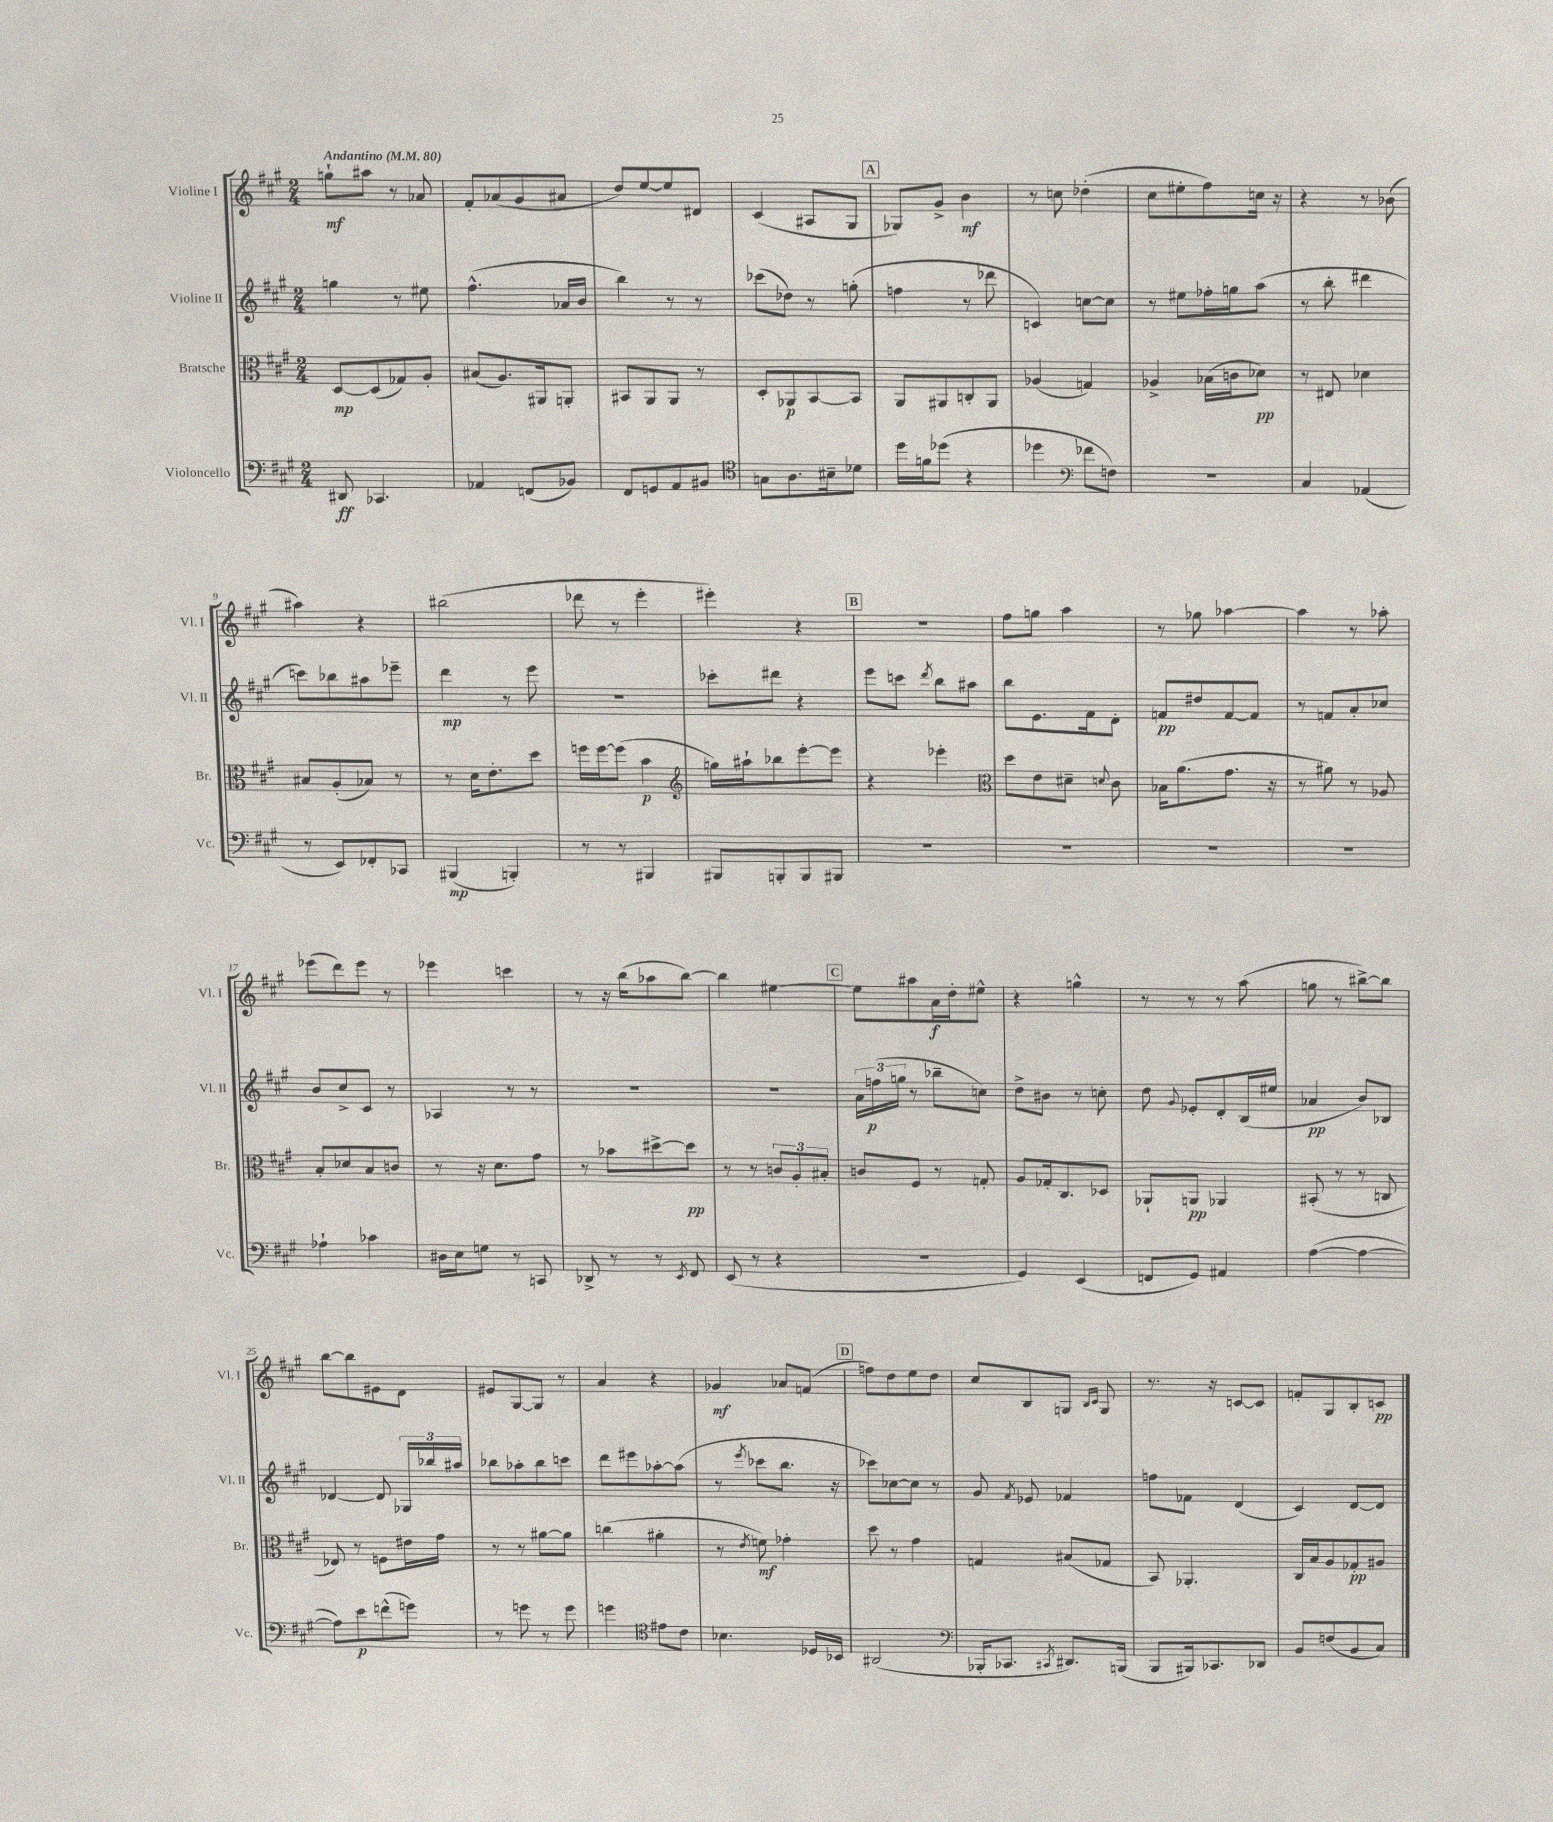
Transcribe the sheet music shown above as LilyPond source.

<<
\new StaffGroup <<
\new Staff = "s0" \with { instrumentName = "Violine I" shortInstrumentName = "Vl. I" } {
    \clef treble \key a \major \numericTimeSignature \time 2/4 \tempo "Andantino" 4 = 80
    \autoBeamOff g''8[-!\mf ais''8] r8 aes'8 |
    fis'8[-. aes'8( gis'8 ais'8] |
    d''8[) e''8~ e''8 dis'8] |
    cis'4( ais8[ gis8] |
    \mark \markup { \box "A" } ges8[) gis'8]-> b'4\mf |
    r8 c''8 des''4-.( |
    cis''8[ eis''8-. fis''8) c''16] r16 |
    r4 r8 bes'8( |
    ais''4) r4 |
    bis''2( |
    des'''8 r8 e'''4-. |
    eis'''4-.) r4 |
    \mark \markup { \box "B" } R2 |
    fis''8[ g''8] a''4 |
    r8 ges''8 aes''4~ |
    aes''4 r8 aes''8-. |
    ees'''8[( d'''8) ees'''8] r8 |
    ees'''4 c'''4 |
    r8 r16 b''16[( aes''8 b''8]~) |
    b''4 eis''4~ |
    \mark \markup { \box "C" } eis''8[ ais''8 a'16\f d''16-. eis''8]-^ |
    r4 g''4-^ |
    r8 r8 r8 a''8( |
    g''8 r8 bis''8[~->) bis''8] |
    b''8[~ b''8 eis'8 d'8] |
    eis'8[ gis8~ gis8] r8 |
    a'4 r4 |
    ges'4\mf aes'8[ f'8]( |
    \mark \markup { \box "D" } f''8[) d''8 e''8 d''8] |
    cis''8[ b8 g8] \grace { b16[ cis'16] } g8 |
    r8. r16 c'8[~ c'8] |
    f'8[-. gis8 b8-. c'8]\pp \bar "|." |
}
\new Staff = "s1" \with { instrumentName = "Violine II" shortInstrumentName = "Vl. II" } {
    \clef treble \key a \major \numericTimeSignature \time 2/4
    \autoBeamOff g''4 r8 eis''8 |
    fis''4.-^( aes'16[ b'16] |
    b''4) r8 r8 |
    ces'''8[( des''8]) r8 g''8-.( |
    \mark \markup { \box "A" } f''4 r8 des'''8 |
    c'4) c''8[~ c''8] |
    r8 eis''8[ fes''16-. g''16 a''8]( |
    r8 b''8-. dis'''4 |
    c'''8[) bes''8 ais''8 ees'''8]-- |
    d'''4\mp r8 e'''8 |
    R2 |
    ces'''8[-. dis'''8] r4 |
    \mark \markup { \box "B" } e'''8[ c'''8] \acciaccatura { d'''8 } b''8[ ais''8] |
    b''8[ e'8. fis'16 d'8]-. |
    f'8[\pp dis''8 f'8~ f'8] |
    r8 f'8[ a'8-. ces''8] |
    b'8[ cis''8-> cis'8] r8 |
    aes4 r8 r8 |
    r2 |
    r2 |
    \mark \markup { \box "C" } \tuplet 3/2 { a'16[ f''16\p( g''16] } r8 bes''8[-- c''8]) |
    d''8[-> bis'8] r8 c''8-. |
    d''8 \appoggiatura { gis'8 } ees'8[-. d'8-. b16( eis''16] |
    aes'4\pp b'8[) bes8] |
    des'4~ des'8 \tuplet 3/2 { ges16[ bes''16 ais''16] } |
    bes''8[ aes''8-. bes''8 c'''8] |
    d'''8[ eis'''8 aes''8~-. aes''8]( |
    r8 \acciaccatura { e'''8 } ces'''8[ b''8.] r16 |
    \mark \markup { \box "D" } ces'''8[) ces''8~ ces''8] r8 |
    gis'8 \acciaccatura { fis'8 } ees'8 fes'4 |
    f''8[ fes'8] d'4( |
    cis'4) d'8[~ d'8] \bar "|." |
}
\new Staff = "s2" \with { instrumentName = "Bratsche" shortInstrumentName = "Br." } {
    \clef alto \key a \major \numericTimeSignature \time 2/4
    \autoBeamOff d8[~\mp d8( ges8) a8]-. |
    bis8[( a8.) ais,16 a,8]-. |
    bis,8[ a,8 a,8] r8 |
    d8[-. aes,8\p b,8~ b,8] |
    \mark \markup { \box "A" } a,8[ ais,8 c8-. ais,8] |
    aes4( g4) |
    aes4-> bes16[( c'16 des'8]\pp) |
    r8 eis8 des'4 |
    bis8[ a8-.( bes8]) r8 |
    r8 d'16[ e'8.-. d''8] |
    f''16[ f''16~ f''8]( b'4\p |
    \clef treble g''16[) ais''16-! bes''8 e'''8~-. e'''8] |
    \mark \markup { \box "B" } r4 ees'''4-. |
    \clef alto d''8[ e'8 dis'8]-- \appoggiatura { d'8 } cis'8 |
    bes16[ a'8.( gis'8.] r16 |
    r8 ais'8) r8 aes8 |
    b8[-. des'8 b8 c'8] |
    r8 r16 d'8.[ gis'8] |
    r8 bes'8[ dis''8~-> dis''8]\pp |
    r8 r8 \tuplet 3/2 { c'8[ a8-. bis8]-. } |
    \mark \markup { \box "C" } c'8[ fis8] r8 g8-. |
    a8[ ges16-. cis8. des8] |
    aes,8[-! a,8]\pp aes,4 |
    bis,8-.( r8 r8 c8 |
    ees8) r8 f8[ eis'16 gis'16] |
    r8 r8 ais'8[~ ais'8] |
    c''4( ais'4-. |
    r8 \acciaccatura { e'8 } f'8\mf) ges'4-. |
    \mark \markup { \box "D" } d''8 r8 gis'4 |
    g4 bis8[( ges8] |
    b,8) aes,4.-. |
    cis16[ b16 a8 ges8-.\pp ais8] \bar "|." |
}
\new Staff = "s3" \with { instrumentName = "Violoncello" shortInstrumentName = "Vc." } {
    \clef bass \key a \major \numericTimeSignature \time 2/4
    \autoBeamOff dis,8\ff ces,4. |
    aes,4 f,8[( bes,8]) |
    fis,8[ g,8 a,8 bis,8] |
    \clef tenor g8[ a8. bis16-- des'8] |
    \mark \markup { \box "A" } d''16[ f'16 des''8]( r4 |
    des''4 \clef bass fes'8[ f8]) |
    R2 |
    cis4 aes,4( |
    r8 e,8[) fes,8-. ces,8] |
    bis,,4\mp( b,,4-.) |
    r8 r8 bis,,4 |
    bis,,8[ b,,8-. b,,8 bis,,8] |
    \mark \markup { \box "B" } R2 |
    R2 |
    R2 |
    R2 |
    aes4-! ces'4 |
    dis16[ e16 g8] r8 c,8 |
    des,8-> r8 r8 \acciaccatura { e,8 } fis,8 |
    e,8( r8 r4 |
    \mark \markup { \box "C" } r2 |
    gis,4) e,4( |
    f,8[ gis,8]) ais,4 |
    a4~( a4~ |
    a8[) e'8\p f'8-^( g'8]) |
    r8 g'8 r8 g'8 |
    g'4 \clef tenor eis'8[ cis'8] |
    bes4. des16[ bes,16] |
    \mark \markup { \box "D" } ais,2( |
    \clef bass bes,,16[-. ces,8.] \acciaccatura { cis,8 } dis,8.[) b,,16]( |
    b,,8[ bis,,16) ces,8. des,8] |
    b,8[ f8( b,8 cis8]) \bar "|." |
}
>>
>>
